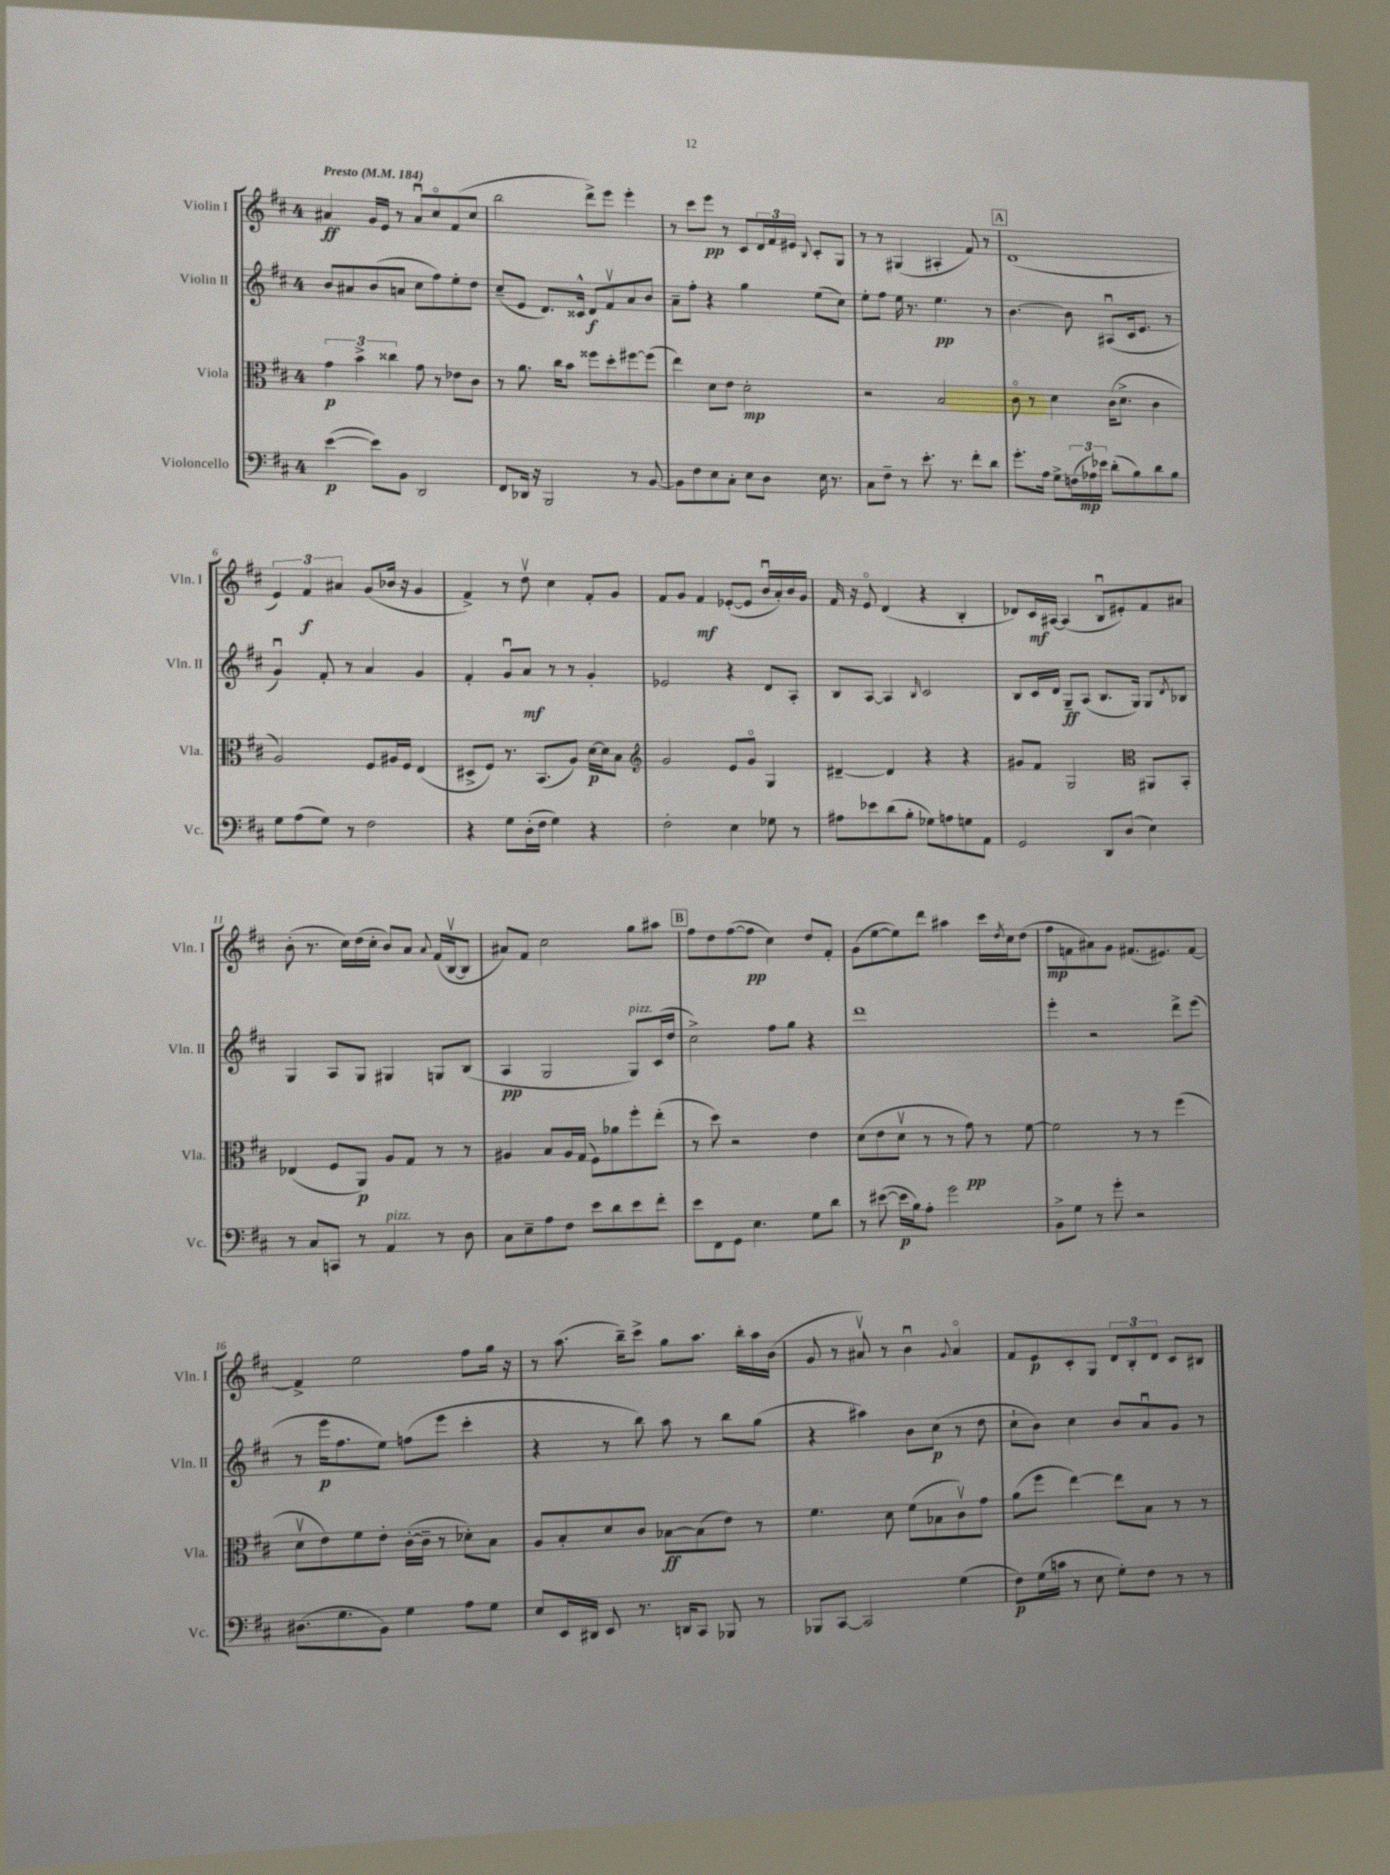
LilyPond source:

<<
\new StaffGroup <<
\new Staff = "s0" \with { instrumentName = "Violin I" shortInstrumentName = "Vln. I" } {
    \clef treble \key d \major \once \override Staff.TimeSignature.style = #'single-digit \time 4/4 \tempo "Presto" 4 = 184
    ais'4\ff g'16 e'16 r8 ais'8\downbow cis''8\flageolet fis'8( cis''8 |
    b''2 d'''8->) e'''8 e'''4-. |
    r8 cis'''8 e'''8\pp r8 cis'8 \tuplet 3/2 { d'16 fis'16 eis'16 } \appoggiatura { b8 } cis'8-. g8 |
    r8 r8 gis4( ais4-. fis'8) r8 |
    \mark \markup { \box "A" } d'1( |
    \tuplet 3/2 { e'4) fis'4\f ais'4 } g'8( bes'16 r16 g'4 |
    fis'4->) r8 d''8\upbow cis''4 fis'8-. g'8 |
    fis'8 g'8 fis'4\mf ees'8~-.( ees'8 b'16\downbow a'16-.) b'16 g'16 |
    fis'16 r16 e'8\flageolet d'4( r4 b4-. |
    des'8) cis'16\mf ais16~ ais4( b8\downbow eis'8-.) fis'8 ais'8 |
    b'8-.( r8. cis''16) d''16( cis''16-. b'8) a'8 \appoggiatura { a'8 } fis'16( b16~\upbow b8 |
    ais'8) fis'8 cis''2 g''8 ais''8 |
    \mark \markup { \box "B" } fis''8 d''8 fis''8~( fis''8\pp cis''4) d''8 fis'8-. |
    g'8( e''8~ e''8) d'''8 ais''4 cis'''16 \acciaccatura { d''8 } cis''16 d''8( |
    fis''8\mp f'8 ais'8) g'8 fis'8.( eis'8.) fis'8~ |
    fis'4-> e''2 fis''8 g''16 r16 |
    r8 a''8.( b''16--) cis'''8-> g''8 a''8. b''16-. a''16 b'16( |
    g'8 r8 ais'8\upbow) r8 b'4\downbow \appoggiatura { g'8 } ais'4\flageolet |
    fis'8 e'8\p cis'8-. g8 \tuplet 3/2 { d'8 b8-. d'8 } cis'8 bis8 \bar "|." |
}
\new Staff = "s1" \with { instrumentName = "Violin II" shortInstrumentName = "Vln. II" } {
    \clef treble \key d \major \once \override Staff.TimeSignature.style = #'single-digit \time 4/4
    b'8 ais'8 b'8( a'8 cis''8 fis''8) e''8-. d''8 |
    cis''8--( e'8 d'8.) cisis'16-^ d'8\f fis'8\upbow a'8 b'8 |
    a'8-- fis''8-. r4 g''4 e''8( cis''8) |
    e''8-. fis''8 e''16 r8. e''4.\pp r8 |
    \mark \markup { \box "A" } b'4.~ b'8 ais8\downbow( cis'16 e'8. r8 |
    g'4\downbow) fis'8-. r8 a'4 g'4 |
    fis'4-. g'8\downbow a'8\mf r8 r8 g'4-. |
    ees'2 r4 d'8 a8-. |
    b8 a8~ a4 \grace { b16 } cis'2 |
    b8 cis'16 d'16 g8--\ff a8( b8. g16) g8 \acciaccatura { d'8 } bes8 |
    g4 a8 g8 gis4 g8 b8( |
    a4\pp g2 g8^\markup { \italic "pizz." }) cis'16( d''16 |
    \mark \markup { \box "B" } cis''2->) fis''8 g''8 r4 |
    d'''1 |
    e'''4-. r2 d'''8-> e'''8( |
    r8 e'''16\p fis''8. e''8) f''8( e'''8 cis'''4-. |
    r4 r8 b''8) a''8 r8 b''8 g''8( |
    r4 ais''4) b'8 cis''8\p( r8 d''8 |
    cis''8-! b'8) cis''4 b'8 a'8\downbow g'8 r8 \bar "|." |
}
\new Staff = "s2" \with { instrumentName = "Viola" shortInstrumentName = "Vla." } {
    \clef alto \key d \major \once \override Staff.TimeSignature.style = #'single-digit \time 4/4
    \tuplet 3/2 { g'4\p b'4-> cisis''4 } g'8 r8 ees'8 cis'8 |
    r8 a'8. cis''16 b'8 fisis''8 d''8-. fis''8~ fis''8( |
    e''4) d'8 e'8 d'2-.\mp |
    r2 b2 |
    \mark \markup { \box "A" } cis'8\flageolet r8 d'4 cis'16( d'8.-> cis'4 |
    a2) fis8 ais16 fis16 e4( |
    dis8-> fis8) r8. b,8.( a8) d'16~\p d'16 b8 |
    \clef treble g'2 e'8 g'8\flageolet g4 |
    dis'4~-- dis'4 r4 r4 |
    gis'8 fis'8 g2 \clef alto ais,8 b,8-. |
    ees4( fis8 a,8\p) a8 g8 r8 r8 |
    ais4 b8 ais16 g16( fis8) aes'8 fis''8-. e''8-.( |
    \mark \markup { \box "B" } r8 d''8) r2 e'4 |
    d'8( e'8 d'8\upbow r8 r8 g'8\pp) r8 fis'8~ |
    fis'2 r8 r8 fis''4( |
    d'8\upbow e'8) fis'8 e'8-. cis'16~-.( cis'16-- r8 des'8-.) b8 |
    a8 b8-. d'8 cis'8 bes8~\ff bes8( e'8) r8 |
    fis'4. d'8 fis'8( bes8 cis'8\upbow) g'8 |
    a'8( fis''8 e''4~) e''8 b8 r8 r8 \bar "|." |
}
\new Staff = "s3" \with { instrumentName = "Violoncello" shortInstrumentName = "Vc." } {
    \clef bass \key d \major \once \override Staff.TimeSignature.style = #'single-digit \time 4/4
    e'4~\p( e'8) b,8 d,2 |
    fis,8 des,16 r16 b,,2 r8 b,8~ |
    b,8 fis8 e8 cis8-. e8 d8 e16 r8. |
    cis8 fis8-- r8 e'8.-. r8. fis'8-. d'8 |
    \mark \markup { \box "A" } g'8.-. a16 g8-> \tuplet 3/2 { f16( aes16\mp) ees'16 } d'8-.( b8) d'8 b8 |
    g8 a8( g8) r8 fis2 |
    r4 g8 d16-.( fis16 g4) r4 |
    fis2-. e4 ges8 r8 |
    ais8 ees'8 d'8( b8-. ges8) a8 g8 a,8 |
    g,2 d,8 d8( e4) |
    r8 cis8 c,8 r8 a,4^\markup { \italic "pizz." } r8 d8 |
    cis8 e8-- a8 fis8 e'8 d'8 e'8 fis'8-. |
    \mark \markup { \box "B" } e'8 fis,8 g,8 e4. g8 d'8 |
    r8 eis'8~( eis'16\p b16) a8-. g'2 |
    b,8-> g8 r8 g'8-. r2 |
    dis8.( g8. b,8) g4 a8 g8 |
    e8 e,16 dis,16 e,8 r8. d,16 cis,8 bes,,8 r8 |
    bes,,8 cis,8~ cis,2 g4( |
    fis8\p) g16( c'16 r8 e8 g8-.) fis8 r8 r8 \bar "|." |
}
>>
>>
